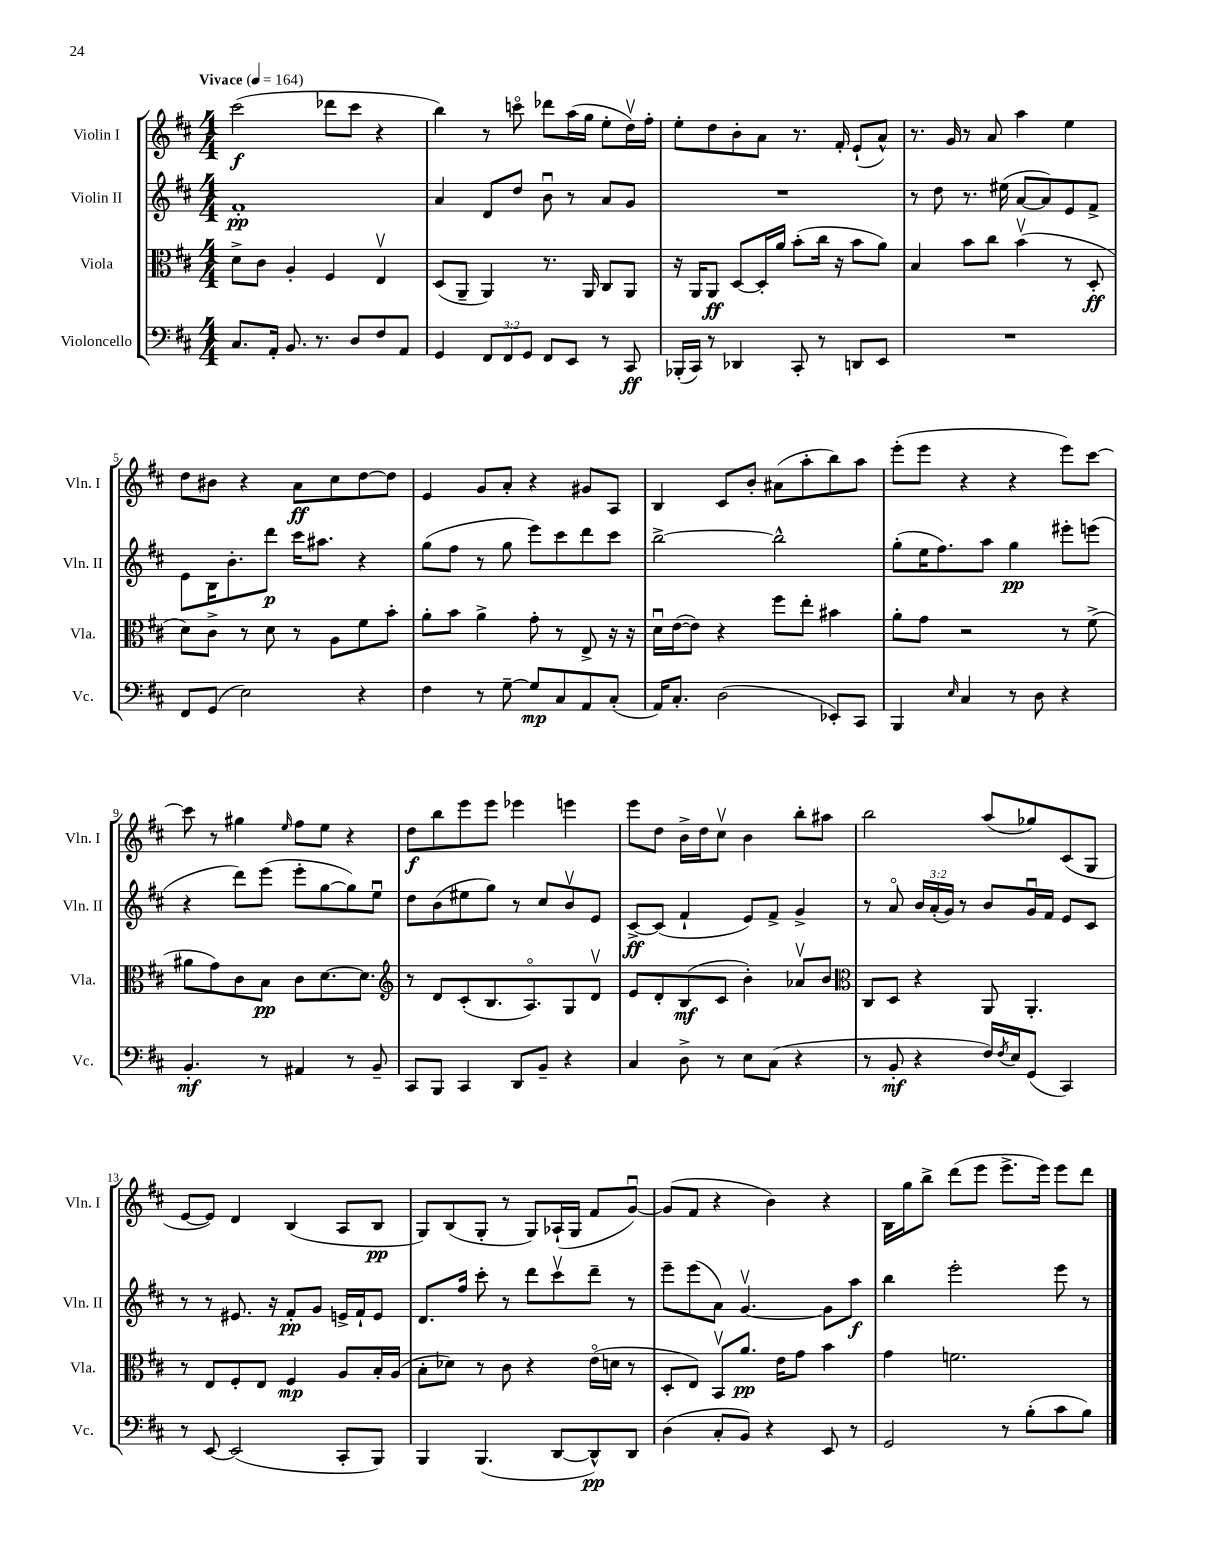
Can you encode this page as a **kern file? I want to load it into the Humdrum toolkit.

**kern	**kern	**kern	**kern
*staff4	*staff3	*staff2	*staff1
*clefF4	*clefC3	*clefG2	*clefG2
*k[f#c#]	*k[f#c#]	*k[f#c#]	*k[f#c#]
*M4/4	*M4/4	*M4/4	*M4/4
*MM164	*MM164	*MM164	*MM164
8.C#	8d^	1f#'	(2ccc#
.	8c#	.	.
16AA'	.	.	.
8.BB	4A'	.	.
8.r	.	.	.
.	4F#	.	8ddd-
8D	.	.	8ccc#
8F#	4Ev	.	4r
8AA	.	.	.
=	=	=	=
4GG	(8D	4a	4bb)
.	8AA~	.	.
12FF#	4AA)	8d	8r
12FF#	.	.	.
.	.	8dd	8ccco
12GG	.	.	.
8FF#	8.r	8bu	8ddd-
8EE	.	8r	(16aa
.	16AA	.	16gg
8r	8C#	8a	8ee'
8CC#	8AA	8g	16ddv)
.	.	.	16ff#'
=	=	=	=
(16BBB-'	16r	1r	8ee'
16CC#)	16AA	.	.
8r	8AA	.	8dd
4DD-	[8D	.	8b'
.	16D']	.	8a
.	16a	.	.
8CC#'	(8b'	.	8.r
8r	16cc#	.	.
.	16r	.	16f#'
8DD	8b	.	(8e`
8EE	8a)	.	8a^^)
=	=	=	=
1r	4B	8r	8.r
.	.	8dd	.
.	.	.	16g
.	8b	8.r	8r
.	8cc#	.	8a
.	.	(16ee#	.
.	(4bv	[8a	4aa
.	.	8a])	.
.	8r	8e	4ee
.	8D'	8f#^	.
=	=	=	=
8FF#	8d)	8e	8dd
(8GG	8c#^	16B	8b#
.	.	8.b'	.
2E)	8r	.	4r
.	8d	8ddd	.
.	8r	16ccc#	8a
.	.	8.aa#	.
.	8A	.	8cc#
4r	8f#	4r	[8dd
.	8b'	.	8dd]
=	=	=	=
4F#	8a'	(8gg	4e
.	8b	8ff#	.
8r	4a^	8r	8g
[8G~	.	8gg	8a'
8G]	8g'	8eee)	4r
8C#	8r	8ccc#	.
8AA	8E^	8ddd	8g#
(8C#'	16r	8ccc#	8A
.	16r	.	.
=	=	=	=
16AA)	16du	[2bb^	4B
8.C#'	([16e	.	.
.	8e])	.	.
(2D	4r	.	8c#
.	.	.	8b'
.	8ff#	2bb^^]	(8a#
.	8ee'	.	8aa'
8EE-')	4b#	.	8bb)
8CC#	.	.	8aa
=	=	=	=
4BBB	8a'	(8gg'	(8eee'
.	8g	16ee	8eee
.	.	8.ff#)	.
16qqE	.	.	.
4C#	2r	.	4r
.	.	8aa	.
8r	.	4gg	4r
8D	.	.	.
4r	8r	8eee#'	8eee)
.	(8f#^	(8eee	[8ccc#
=	=	=	=
4.BB'	8a#	4r	8ccc#]
.	8g)	.	8r
.	8c#	8ddd)	4gg#
8r	8B	(8eee	.
.	.	.	16qqee
4AA#	8c#	8eee'	8ff#
.	[8.d	[8gg	8ee
8r	.	8gg])	4r
.	8.d]	.	.
8BB~	.	8eeu	.
=	=	=	=
*	*clefG2	*	*
8CC#	8r	8dd	8dd
8BBB	8d	(8b	8bb
4CC#	(8c#'	8ee#	8eee
.	8.B	8gg)	8eee
8DD	.	8r	4eee-
.	8.Ao)	.	.
8BB~	.	8cc#	.
4r	8G	8bv	4eee
.	8dv	8e	.
=	=	=	=
4C#	8e	[8c#^	8eee
.	8d'	(8c#]	8dd
8D^	(8B	4f#`	16b^
.	.	.	16dd
8r	8c#	.	8cc#v
8E	4b')	8e)	4b
(8C#	.	8f#^	.
4r	8a-v	4g^	8bb'
.	8b	.	8aa#
=	=	=	=
*	*clefC3	*	*
8r	8C#	8r	2bb
8BB'	8D	8ao	.
4r	4r	24b	.
.	.	(24a'	.
.	.	24g)	.
.	.	8r	.
16F#)	8AA	8b	(8aa
8qF#	.	.	.
16E	.	.	.
(8GG	4.AA'	16gu	8gg-)
.	.	16f#	.
4CC#)	.	8e	(8c#
.	.	8c#	8G
=	=	=	=
8r	8r	8r	[8e
[8EE	8E	8r	8e])
(2EE]	8F#'	8.e#	4d
.	8E	.	.
.	.	16r	.
.	4F#	8f#'	(4B
.	.	8g	.
8CC#'	8A	16e^	8A
.	.	16f#`	.
8BBB)	16B'	8e	8B
.	(16A	.	.
=	=	=	=
4BBB	8B'	8.d	8G)
.	8d-)	.	(8B
.	.	16ff#	.
(4.BBB	8r	8ccc#'	8G'
.	8c#	8r	8r
.	4r	8ddd	8G)
[8DD	.	8ccc#v	(16A-`
.	.	.	16G
8DD^^])	(16eo	8ddd~	8f#
.	16d	.	.
8DD	8r	8r	[8gu)
=	=	=	=
(4D	8D'	8eee~	(8g]
.	8E)	(8eee	8f#
8C#'	8BBv	8a)	4r
8BB)	8.a	[4.gv	.
4r	.	.	4b)
.	16e	.	.
.	8g	.	.
8EE	4b	8g]	4r
8r	.	8aa	.
=	=	=	=
2GG	4g	4bb	16B
.	.	.	16gg
.	.	.	8bb^
.	2.f	2eee'	(8ddd
.	.	.	8eee
8r	.	.	8.eee^
(8B'	.	.	.
.	.	.	16eee)
8c#	.	8eee	8eee
8B)	.	8r	8ddd
==	==	==	==
*-	*-	*-	*-
